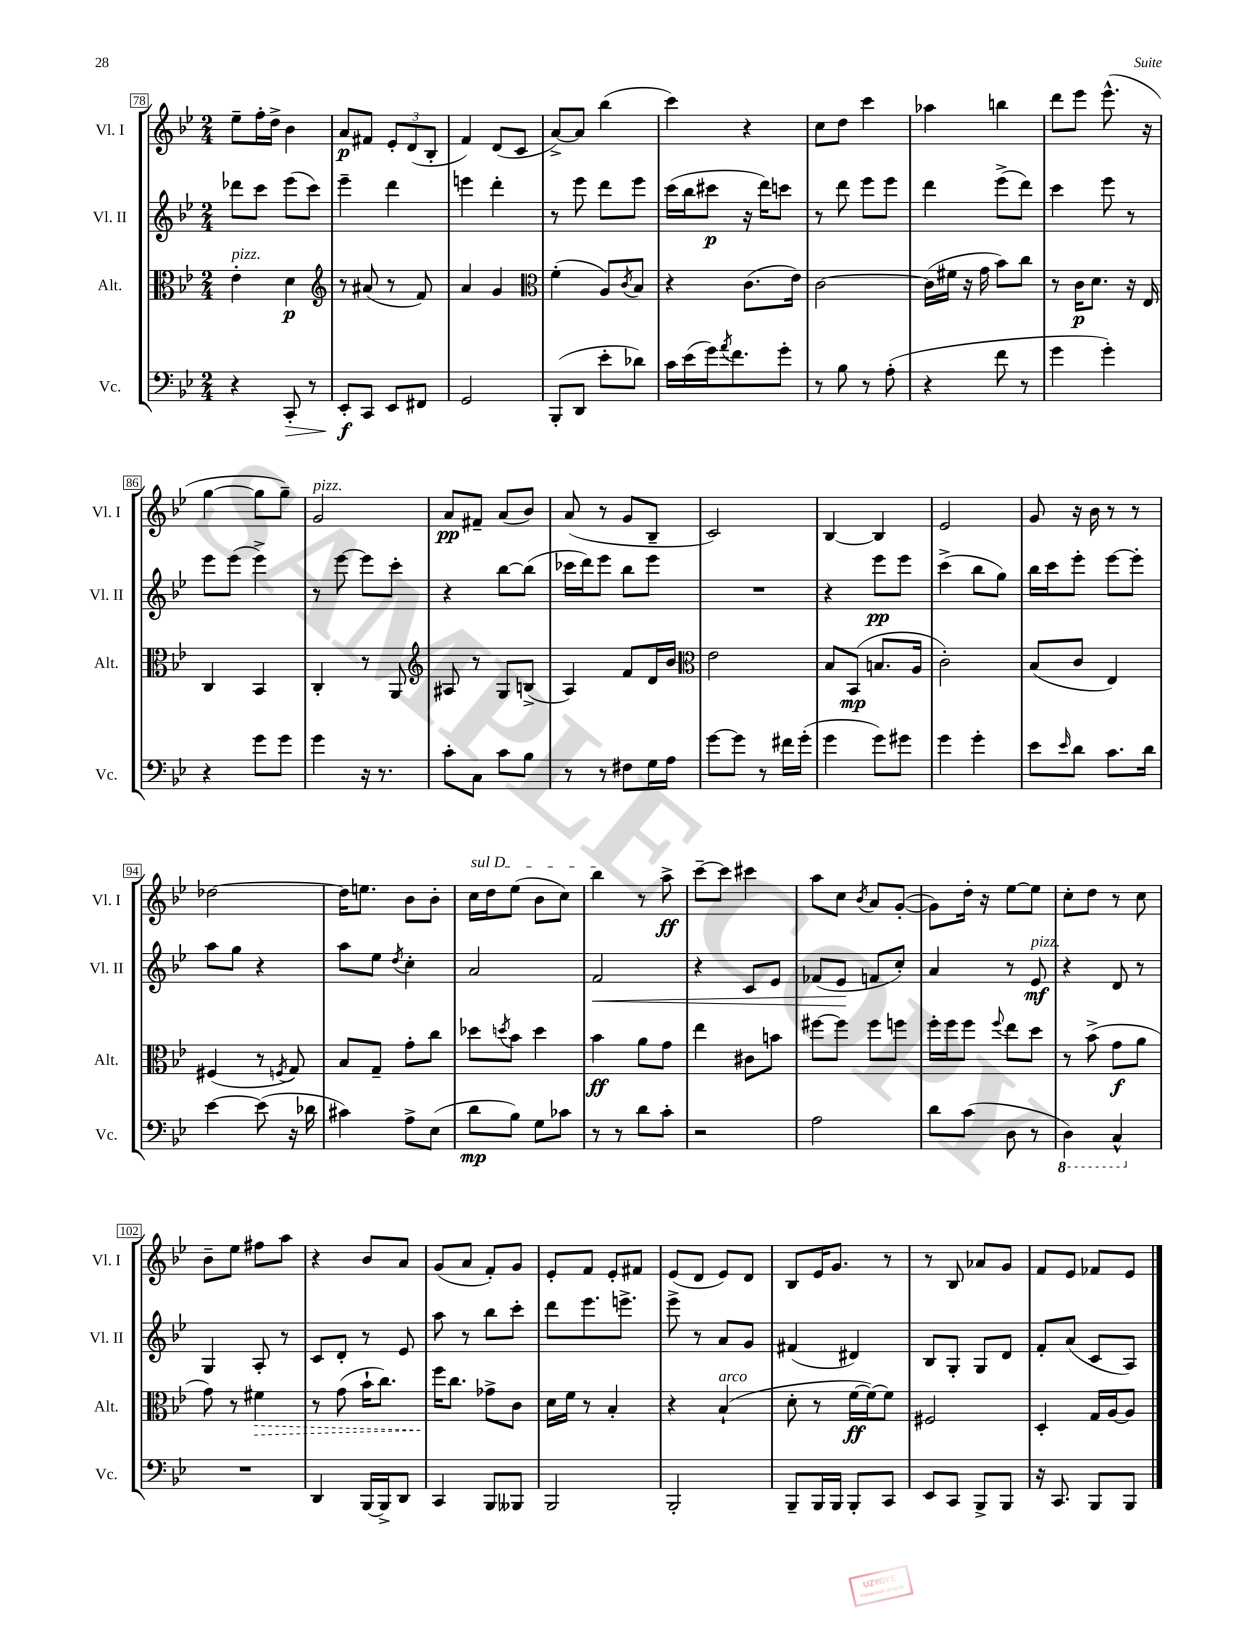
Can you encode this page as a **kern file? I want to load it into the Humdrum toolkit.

**kern	**dynam	**kern	**dynam	**kern	**dynam	**kern	**dynam
*part4	*part4	*part3	*part3	*part2	*part2	*part1	*part1
*staff4	*staff4	*staff3	*staff3	*staff2	*staff2	*staff1	*staff1
*I"Vc.	*	*I"Alt.	*	*I"Vl. II	*	*I"Vl. I	*
*I'Vc.	*	*I'Alt.	*	*I'Vl. II	*	*I'Vl. I	*
*clefF4	*	*clefC3	*	*clefG2	*	*clefG2	*
*k[b-e-]	*	*k[b-e-]	*	*k[b-e-]	*	*k[b-e-]	*
*M2/4	*	*M2/4	*	*M2/4	*	*M2/4	*
=78	=78	=78	=78	=78	=78	=78	=78
!	!	!LO:TX:a:i:t=pizz.	!	!	!	!	!
4r	.	4e-'\	.	8ddd-X\L	.	8ee-~\L	.
.	.	.	.	8ccc\J	.	16ff'\L	.
.	.	.	.	.	.	16dd^\JJ	.
!	!LO:HP:b	!	!	!	!	!	!
8CC'/	>	4d\	p	(8eee-\L	.	4b-\	.
8r	.	.	.	8ccc\J)	.	.	.
=79	=79	=79	=79	=79	=79	=79	=79
*	*	*clefG2	*	*	*	*	*
8EE-'/L	f	8r	.	4eee-~\	.	8a/L	p
8CC/J	]	(8a#X/	.	.	.	8f#X/J	.
8EE-/L	.	8r	.	4ddd\	.	12e-'/L	.
.	.	.	.	.	.	(12d/	.
8FF#X/J	.	8f/)	.	.	.	.	.
.	.	.	.	.	.	12B-'/J	.
=80	=80	=80	=80	=80	=80	=80	=80
2GG/	.	4a/	.	4eeen\	.	4f/)	.
.	.	4g/	.	4ddd'\	.	(8d/L	.
.	.	.	.	.	.	8c/J	.
=81	=81	=81	=81	=81	=81	=81	=81
*	*	*clefC3	*	*	*	*	*
(8BBB-'/L	.	(4f'\	.	8r	.	[8a^/L)	.
8DD/J	.	.	.	8eee-\	.	8a/J]	.
8e-'\L	.	8A/L)	.	8ddd\L	.	(4bb-\	.
.	.	8qc/	.	.	.	.	.
8d-X\J)	.	8B-/J	.	8eee-\J	.	.	.
=82	=82	=82	=82	=82	=82	=82	=82
16c\LL	.	4r	.	(16ccc\LL	.	4ccc\)	.
(16e-\	.	.	.	16bb-\J	.	.	.
16g\J)	.	.	.	8ccc#X\J	p	.	.
8qa/	.	.	.	.	.	.	.
8.f\	.	.	.	.	.	.	.
.	.	(8.c\L	.	16r	.	4r	.
.	.	.	.	16ddd\KL)	.	.	.
8g'\J	.	.	.	8cccn\J	.	.	.
.	.	16e-\Jk)	.	.	.	.	.
=83	=83	=83	=83	=83	=83	=83	=83
8r	.	[2c\	.	8r	.	8cc\L	.
8B-\	.	.	.	8ddd\	.	8dd\J	.
8r	.	.	.	8eee-\L	.	4ccc\	.
(8A'\	.	.	.	8eee-\J	.	.	.
=84	=84	=84	=84	=84	=84	=84	=84
4r	.	(16c\LL]	.	4ddd\	.	4aa-X\	.
.	.	16f#X\JJ	.	.	.	.	.
.	.	16r	.	.	.	.	.
.	.	16g\	.	.	.	.	.
8f\	.	8b-\L)	.	(8eee-^\L	.	4bbn\	.
8r	.	8cc\J	.	8ddd\J)	.	.	.
=85	=85	=85	=85	=85	=85	=85	=85
4g\	.	8r	.	4ccc\	.	8ddd\L	.
.	.	16c\KL	p	.	.	8eee-\J	.
.	.	8.d\J	.	.	.	.	.
4g'\)	.	.	.	8eee-\	.	(8.eee-^^\	.
.	.	16r	.	8r	.	.	.
.	.	16E-/	.	.	.	16r	.
!!LO:LB:g=z
=86	=86	=86	=86	=86	=86	=86	=86
4r	.	4C/	.	8eee-\L	.	[4gg\	.
.	.	.	.	(8eee-\J	.	.	.
8g\L	.	4BB-/	.	4eee-^\)	.	8gg\L]	.
8g\J	.	.	.	.	.	8gg~\J)	.
=87	=87	=87	=87	=87	=87	=87	=87
!	!	!	!	!	!	!LO:TX:a:i:t=pizz.	!
4g\	.	4C'/	.	8r	.	2g/	.
.	.	.	.	[8eee-\	.	.	.
16r	.	8r	.	8eee-\L]	.	.	.
8.r	.	.	.	.	.	.	.
.	.	8AA/	.	8ccc'\J	.	.	.
=88	=88	=88	=88	=88	=88	=88	=88
*	*	*clefG2	*	*	*	*	*
8c'\L	.	8A#X/	.	4r	.	8a/L	pp
8C\J	.	8r	.	.	.	8f#X~/J	.
8c\L	.	8G/L	.	[8bb-\L	.	(8a/L	.
8B-\J	.	(8Bn^/J	.	(8bb-\J]	.	8b-/J)	.
=89	=89	=89	=89	=89	=89	=89	=89
8r	.	4A/)	.	16ccc-X\LL	.	(8a/	.
.	.	.	.	16ddd\J)	.	.	.
8r	.	.	.	8eee-\J	.	8r	.
8F#X\L	.	8f/L	.	8bb-\L	.	8g/L	.
16G\L	.	16d/L	.	8eee-\J	.	8B-~/J	.
16A\JJ	.	16b-/JJ	.	.	.	.	.
=90	=90	=90	=90	=90	=90	=90	=90
*	*	*clefC3	*	*	*	*	*
[8g\L	.	2e-\	.	2r	.	2c/)	.
8g\J]	.	.	.	.	.	.	.
8r	.	.	.	.	.	.	.
16f#X\LL	.	.	.	.	.	.	.
(16g'\JJ	.	.	.	.	.	.	.
=91	=91	=91	=91	=91	=91	=91	=91
4g\	.	8B-/L	.	4r	.	[4B-/	.
.	.	(8BB-/J	mp	.	.	.	.
8g\L)	.	8.Bn/L	.	8eee-\L	pp	4B-/]	.
8g#X\J	.	.	.	8eee-\J	.	.	.
.	.	16A/Jk	.	.	.	.	.
=92	=92	=92	=92	=92	=92	=92	=92
4g\	.	2c'\)	.	(4ccc^\	.	2e-/	.
4g'\	.	.	.	8bb-\L	.	.	.
.	.	.	.	8gg\J)	.	.	.
=93	=93	=93	=93	=93	=93	=93	=93
8e-\L	.	(8B-/L	.	16bb-\LL	.	8g/	.
.	.	.	.	16ccc\J	.	.	.
16qqe-/	.	.	.	.	.	.	.
8d\J	.	8c/J	.	8eee-'\J	.	16r	.
.	.	.	.	.	.	16b-\	.
8.c\L	.	4E-/)	.	[8eee-\L	.	8r	.
.	.	.	.	8eee-'\J]	.	8r	.
16d\Jk	.	.	.	.	.	.	.
!!LO:LB:g=z
=94	=94	=94	=94	=94	=94	=94	=94
[4e-\	.	(4F#X/	.	8aa\L	.	[2dd-X\	.
.	.	.	.	8gg\J	.	.	.
(8e-\]	.	8r	.	4r	.	.	.
.	.	8qFn/	.	.	.	.	.
16r	.	8G/)	.	.	.	.	.
16d-X\	.	.	.	.	.	.	.
=95	=95	=95	=95	=95	=95	=95	=95
4c#X\)	.	8B-/L	.	8aa\L	.	16dd-\KL]	.
.	.	.	.	.	.	8.een\J	.
.	.	8G~/J	.	8ee-\J	.	.	.
.	.	.	.	8qdd/	.	.	.
8A^\L	.	8g'\L	.	4cc'\	.	8b-\L	.
(8E-\J	.	8cc\J	.	.	.	8b-'\J	.
=96	=96	=96	=96	=96	=96	=96	=96
!	!	!	!	!	!	!LO:TX:a:i:t=sul D	!
8d\L	mp	8dd-X\L	.	2a/	.	16cc\LL	.
.	.	.	.	.	.	16dd\J	.
.	.	8qddn/	.	.	.	.	.
8B-\J)	.	8b-\J	.	.	.	(8ee-\J	.
8G\L	.	4dd\	.	.	.	8b-\L	.
8c-X\J	.	.	.	.	.	8cc\J)	.
=97	=97	=97	=97	=97	=97	=97	=97
!	!	!	!	!	!LO:HP:b	!	!
8r	.	4b-\	ff	2f/	<	4bb-\	.
8r	.	.	.	.	.	.	.
8d\L	.	8a\L	.	.	.	8r	.
8c'\J	.	8g\J	.	.	.	8aa^\	ff
=98	=98	=98	=98	=98	=98	=98	=98
2r	.	4ee-\	.	4r	.	[8ccc~\L	.
.	.	.	.	.	.	8ccc\J]	.
.	.	8c#X\L	.	8c/L	.	4ccc#X\	.
.	.	8bn\J	.	8e-/J	.	.	.
=99	=99	=99	=99	=99	=99	=99	=99
2A\	.	[8ff#X\L	.	(8f-X/L	.	8aa\L	.
.	.	8ff#\J]	.	8e-/J	.	8cc\J	.
.	.	.	.	.	.	8qb-/	.
.	.	8ff#\L	.	8fn/L	[	8a/L	.
.	.	8ffn\J	.	8cc'/J)	.	([8g'/J	.
=100	=100	=100	=100	=100	=100	=100	=100
8d\L	.	16ff'\LL	.	4a/	.	8g\L])	.
.	.	16ff\J	.	.	.	.	.
(8c\J	.	8ff\J	.	.	.	16dd'\Jk	.
.	.	.	.	.	.	16r	.
.	.	8qqff/	.	.	.	.	.
8D\	.	8ee-\L	.	8r	.	[8ee-\L	.
!	!	!	!	!LO:TX:a:i:t=pizz.	!	!	!
8r	.	8dd\J	.	8e-/	mf	8ee-\J]	.
=101	=101	=101	=101	=101	=101	=101	=101
*8ba	*	*	*	*	*	*	*
4DD\)	.	8r	.	4r	.	8cc'\L	.
.	.	(8b-^\	.	.	.	8dd\J	.
4CC^^/	.	8g\L	f	8d/	.	8r	.
.	.	8a\J	.	8r	.	8cc\	.
!!LO:LB:g=z
=102	=102	=102	=102	=102	=102	=102	=102
*X8ba	*	*	*	*	*	*	*
2r	.	8g\)	.	4G/	.	8b-~\L	.
.	.	8r	.	.	.	8ee-\J	.
!	!	!	!LO:HP:b	!	!	!	!
.	.	4f#X\	>	8A'/	.	8ff#X\L	.
.	.	.	.	8r	.	8aa\J	.
=103	=103	=103	=103	=103	=103	=103	=103
4DD/	.	8r	.	8c/L	.	4r	.
.	.	(8g\	.	8d'/J	.	.	.
[16BBB-/LL	.	16b-`\KL	.	8r	.	8b-/L	.
16BBB-^/J]	.	8.cc\J)	.	.	.	.	.
8DD/J	.	.	.	8e-/	.	8a/J	.
=104	=104	=104	=104	=104	=104	=104	=104
4CC/	.	16ff\KL	.	8aa\	.	(8g/L	.
.	.	8.cc\J	]	.	.	.	.
.	.	.	.	8r	.	8a/J	.
8BBB-/L	.	8g-X^\L	.	8bb-\L	.	8f'/L)	.
8BBB--X/J	.	8c\J	.	8ccc'\J	.	8g/J	.
=105	=105	=105	=105	=105	=105	=105	=105
2BBB-/	.	16d\LL	.	8ddd\L	.	8e-'/L	.
.	.	16f\JJ	.	.	.	.	.
.	.	8r	.	8.eee-\	.	8f/J	.
.	.	4B-'/	.	.	.	8e-'/L	.
.	.	.	.	8.eeen^\J	.	.	.
.	.	.	.	.	.	8f#X/J	.
=106	=106	=106	=106	=106	=106	=106	=106
2BBB-'/	.	4r	.	8eee-^\	.	(8e-/L	.
.	.	.	.	8r	.	8d/J	.
!	!	!LO:TX:a:i:t=arco	!	!	!	!	!
.	.	(4B-`/	.	8a/L	.	8e-/L)	.
.	.	.	.	8g/J	.	8d/J	.
=107	=107	=107	=107	=107	=107	=107	=107
8BBB-~/L	.	8d'\	.	(4f#X/	.	8B-/L	.
16BBB-/L	.	8r	.	.	.	16e-/K	.
16BBB-/JJ	.	.	.	.	.	8.g/J	.
8BBB-'/L	.	[16f\LL	ff	4d#X/)	.	.	.
.	.	16f\J_)	.	.	.	.	.
8CC/J	.	8f\J]	.	.	.	8r	.
=108	=108	=108	=108	=108	=108	=108	=108
8EE-/L	.	2F#X/	.	8B-/L	.	8r	.
8CC/J	.	.	.	8G'/J	.	8B-/	.
8BBB-^/L	.	.	.	8G/L	.	8a-X/L	.
8BBB-/J	.	.	.	8d/J	.	8g/J	.
=109	=109	=109	=109	=109	=109	=109	=109
16r	.	4D'/	.	8f'/L	.	8f/L	.
8.CC/	.	.	.	.	.	.	.
.	.	.	.	(8a/J	.	8e-/J	.
8BBB-/L	.	16G/LL	.	8c/L	.	8f-X/L	.
.	.	[16A/J	.	.	.	.	.
8BBB-/J	.	8A/J]	.	8A/J)	.	8e-/J	.
==	==	==	==	==	==	==	==
*-	*-	*-	*-	*-	*-	*-	*-
